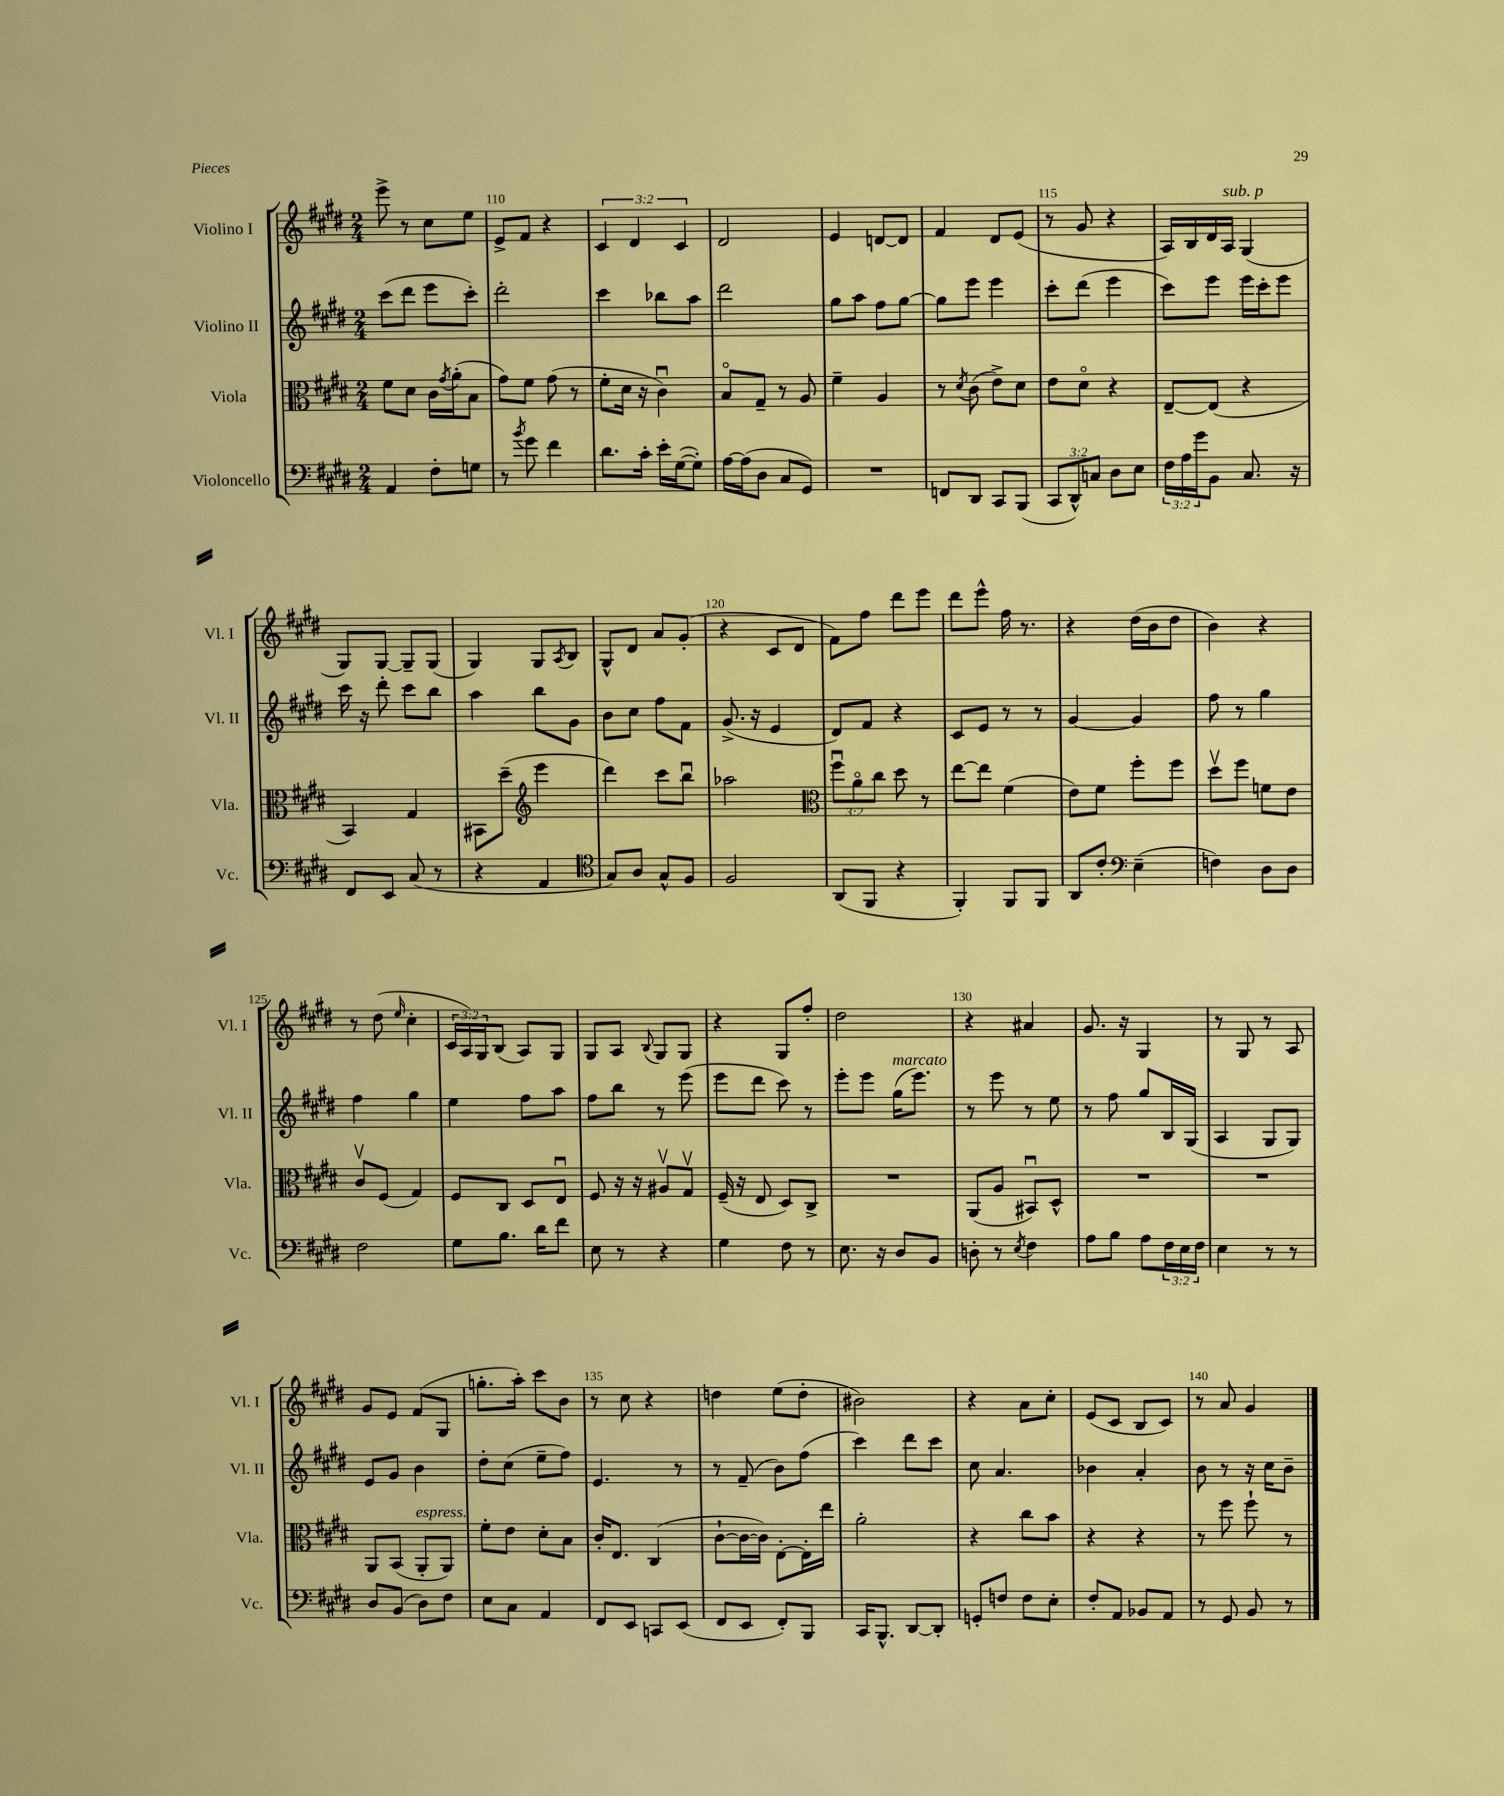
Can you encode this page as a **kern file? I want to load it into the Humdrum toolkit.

**kern	**kern	**kern	**kern
*part4	*part3	*part2	*part1
*staff4	*staff3	*staff2	*staff1
*I"Violoncello	*I"Viola	*I"Violino II	*I"Violino I
*I'Vc.	*I'Vla.	*I'Vl. II	*I'Vl. I
*clefF4	*clefC3	*clefG2	*clefG2
*k[f#c#g#d#]	*k[f#c#g#d#]	*k[f#c#g#d#]	*k[f#c#g#d#]
*M2/4	*M2/4	*M2/4	*M2/4
=109	=109	=109	=109
4AA/	8f#\L	(8ccc#\L	8eee^\
.	8d#\J	8ddd#\J	8r
8F#'\L	16c#\LL	8eee\L	8cc#\L
.	8qg#/	.	.
.	(16a'\J	.	.
8Gn\J	8B\J	8ccc#'\J)	8ee\J
=110	=110	=110	=110
8r	8g#\L)	2ddd#'\	8e^/L
8qb/	.	.	.
8g#\	8f#\J	.	8f#/J
4f#\	(8g#\	.	4r
.	8r	.	.
=111	=111	=111	=111
8.d#\L	8f#'\L	4ccc#\	6c#/
.	16d#\Jk	.	.
.	.	.	6d#/
16c#'\Jk	16r	.	.
16e'\LL	4c#u\)	8bb-X\L	.
([16G#\J	.	.	.
.	.	.	6c#/
8G#'\J])	.	8aa\J	.
=112	=112	=112	=112
[16A\LL	8B/L	2ddd#\	2d#/
(16A\J]	.	.	.
8D#\J	8G#~/J	.	.
8C#/L	8r	.	.
8GG#/J)	8A/	.	.
=113	=113	=113	=113
2r	4f#~\	8gg#\L	4e/
.	.	8aa\J	.
.	4A/	8ff#\L	[8dn/L
.	.	[8gg#\J	8d/J]
=114	=114	=114	=114
8FFn/L	8r	8gg#\L]	4f#/
.	8qd#/	.	.
8DD#/J	(8c#\	8eee\J	.
8CC#/L	8e^\L)	4eee\	8d#/L
(8BBB/J	8d#\J	.	(8e/J
=115	=115	=115	=115
12CC#/L	8e\L	8ccc#'\L	8r
12DD#^^/)	.	.	.
.	8d#\J	(8ddd#\J	8g#/
12Cn/J	.	.	.
8D#\L	4r	4eee\	4r
8E\J	.	.	.
=116	=116	=116	=116
24F#\LL	[8E~/L	8ccc#\L)	16A/LL)
24A\	.	.	.
.	.	.	16B/
24g#\J	.	.	.
8BB\J	(8E/J]	8eee\J	16d#/
!	!	!	!LO:TX:a:i:t=sub. p
.	.	.	16A/JJ
8.C#/	4r	16eee\LL	(4G#/
.	.	16ccc#'\J	.
.	.	8eee\J	.
16r	.	.	.
!!LO:LB:g=z
=117	=117	=117	=117
8FF#/L	4BB/)	16ccc#\	8G#/L)
.	.	16r	.
8EE/J	.	8ddd#'\	[8G#/J
(8C#/	4G#/	8ccc#\L	8G#~/L]
8r	.	8bb\J	(8G#/J
=118	=118	=118	=118
4r	8BB#X\L	4aa\	4G#/)
.	(8dd#~\J	.	.
*	*clefG2	*	*
4AA/	4eee\	8bb\L	8G#/L
.	.	.	8qA/
.	.	8g#\J	8B/J
=119	=119	=119	=119
*clefC4	*	*	*
8G#/L)	4ddd#\)	8b\L	8G#^^/L
8A/J	.	8cc#\J	8d#/J
8G#^^/L	8ccc#\L	8ff#\L	8a/L
8F#/J	8bbu\J	8f#\J	(8g#'/J
=120	=120	=120	=120
2F#/	2aa-X\	(8.g#^/	4r
.	.	16r	.
.	.	4e/	8c#/L
.	.	.	8d#/J
=121	=121	=121	=121
*	*clefC3	*	*
(8AA/L	12ff#u\L	8d#/L)	8f#\L)
.	12a\	.	.
8FF#/J	.	8f#/J	8ff#\J
.	12cc#\J	.	.
4r	8dd#\	4r	8ddd#\L
.	8r	.	8eee\J
=122	=122	=122	=122
4FF#'/)	[8ee\L	8c#/L	8ddd#\L
.	8ee\J]	8e/J	8eee^^\J
8FF#/L	(4f#\	8r	16ff#\
.	.	.	8.r
8FF#/J	.	8r	.
=123	=123	=123	=123
8AA/L	8e\L)	[4g#/	4r
8c#'/J	8f#\J	.	.
*clefF4	*	*	*
(4E~\	8ff#'\L	4g#/]	(16dd#\LL
.	.	.	16b\J
.	8ff#\J	.	8dd#\J
=124	=124	=124	=124
4Fn\)	8dd#v\L	8ff#\	4b\)
.	8ff#\J	8r	.
8D#\L	8fn\L	4gg#\	4r
8D#\J	8e\J	.	.
!!LO:LB:g=z
=125	=125	=125	=125
2F#\	8c#v/L	4ff#\	8r
.	(8F#/J	.	(8dd#\
.	.	.	16qqee/
.	4G#/)	4gg#\	4cc#'\
=126	=126	=126	=126
8G#\L	8F#/L	4ee\	24c#/LL
.	.	.	24A/)
.	.	.	24G#/J
8.B\J	8C#/J	.	(8B/J
.	8D#/L	8ff#\L	8A/L)
16d#\KL	.	.	.
8f#\J	8Eu/J	8aa\J	8G#/J
=127	=127	=127	=127
8E\	8F#/	8ff#\L	8G#/L
8r	16r	8bb\J	8A/J
.	16r	.	.
.	.	.	8qqB/
4r	8A#Xv/L	8r	8G#/L
.	8G#v/J	(8eee\	8G#/J
=128	=128	=128	=128
4G#\	(16F#~/	8eee\L	4r
.	16r	.	.
.	8E/	8ddd#\J	.
8F#\	8D#/L)	8ccc#\)	8G#/L
8r	8C#^/J	8r	8ff#'/J
=129	=129	=129	=129
8.E\	2r	8eee'\L	2dd#\
.	.	8eee\J	.
16r	.	.	.
!	!	!LO:TX:a:i:t=marcato	!
8D#/L	.	(16gg#\KL	.
.	.	8.eee\J)	.
8BB/J	.	.	.
=130	=130	=130	=130
8Dn'\	(8AA/L	8r	4r
8r	8A/J	8eee\	.
8qE/	.	.	.
4F#\	8BB#Xu/L)	8r	4a#X/
.	8D#^^/J	8ee\	.
=131	=131	=131	=131
8A\L	2r	8r	8.g#/
8B\J	.	8ff#\	.
.	.	.	16r
8A\L	.	8gg#/L	4G#/
24F#\L	.	16B/L	.
24E\	.	.	.
.	.	(16G#/JJ	.
24F#\JJ	.	.	.
=132	=132	=132	=132
4E\	2r	4A/	8r
.	.	.	8G#/
8r	.	8G#/L	8r
8r	.	8G#/J)	8A/
!!LO:LB:g=z
=133	=133	=133	=133
8D#/L	8AA/L	8e/L	8g#/L
(8BB/J	(8BB/J	8g#/J	8e/J
!	!LO:TX:a:i:t=espress.	!	!
8D#\L)	8AA'/L	4b\	(8f#/L
8F#\J	8AA/J)	.	8G#/J
=134	=134	=134	=134
8E\L	8f#'\L	8dd#'\L	8.ggn'\L
8C#\J	8e\J	(8cc#\J	.
.	.	.	16aa'\Jk)
4AA/	8d#'\L	8ee~\L	8ccc#\L
.	8B\J	8ff#\J)	8b\J
=135	=135	=135	=135
8FF#/L	16c#'/KL	4.e/	8r
.	8.E/J	.	.
8EE/J	.	.	8cc#\
8CCn/L	(4C#/	.	4r
(8EE/J	.	8r	.
=136	=136	=136	=136
8FF#/L	[8c#`\L	8r	4ddn\
8EE/J	16c#\L_	(8f#~/	.
.	16c#\JJ])	.	.
8FF#'/L)	[8E'\L	8b\L)	(8ee\L
8BBB/J	16E'\L]	(8ff#\J	8dd'\J
.	16ee\JJ	.	.
=137	=137	=137	=137
16CC#/KL	2a'\	4ccc#\)	2b#X\)
8.BBB^^/J	.	.	.
[8DD#/L	.	8ddd#\L	.
8DD#'/J]	.	8ccc#\J	.
=138	=138	=138	=138
8GGn'/L	4r	8cc#\	4r
8Fn/J	.	4.a/	.
8F\L	8cc#\L	.	8a\L
8E'\J	8b\J	.	8cc#'\J
=139	=139	=139	=139
8F#'/L	4r	4b-X\	(8e/L
8AA/J	.	.	8c#/J
8BB-X/L	4r	4a'/	8B/L
8AA/J	.	.	8c#/J)
=140	=140	=140	=140
8r	8r	8b\	8r
8GG#/	8ff#\	8r	8a/
8BB/	8ff#`\	16r	4g#/
.	.	16cc#\KL	.
8r	8r	8b~\J	.
==	==	==	==
*-	*-	*-	*-
